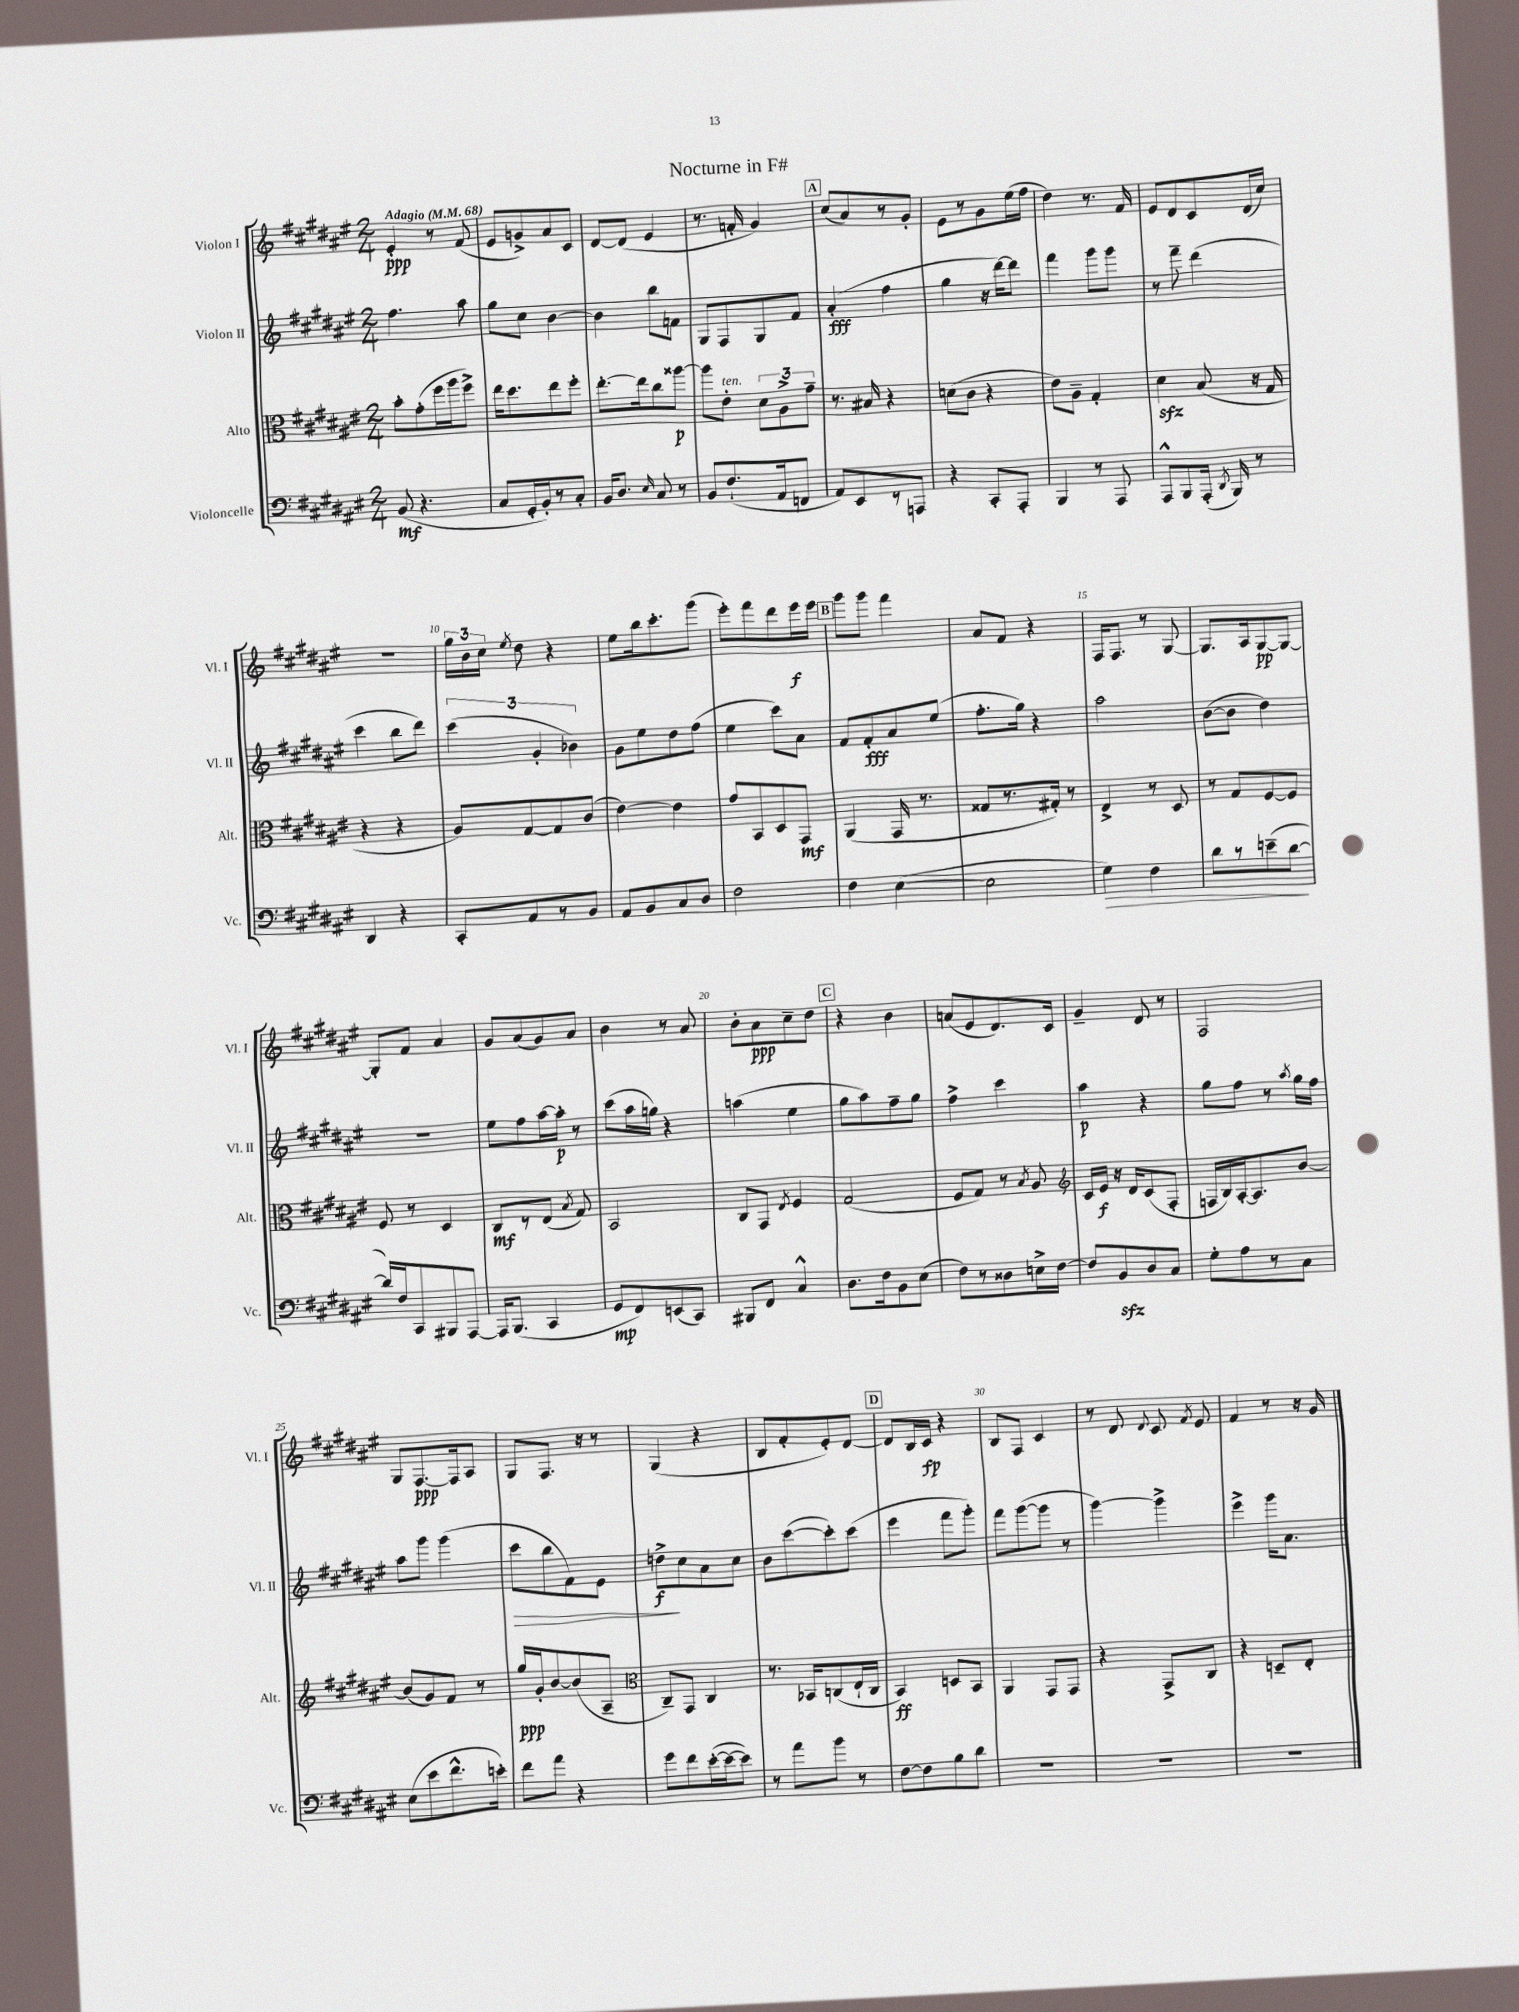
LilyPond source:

\header { title = "Nocturne in F#" }
<<
\new StaffGroup <<
\new Staff = "s0" \with { instrumentName = "Violon I" shortInstrumentName = "Vl. I" } {
    \clef treble \key fis \major \numericTimeSignature \time 2/4 \tempo "Adagio" 4 = 68
    \autoBeamOff eis'4-.\ppp r8 fis'8( |
    eis'8[ g'8->) ais'8 cis'8] |
    dis'8[~ dis'8]( eis'4 |
    r8. f'16-. gis'4) |
    \mark \markup { \box "A" } cis''8[( ais'8) r8 gis'8]-. |
    eis'8[ r8 gis'8 eis''16( fis''16] |
    dis''4) r8. fis'16 |
    eis'8[ dis'8 cis'8 dis'16( cis''16]) |
    r2 |
    \tuplet 3/2 { gis''16[ b'16 cis''16] } \acciaccatura { eis''8 } dis''8 r4 |
    eis''8[ b''16 cis'''8.-. gis'''8]( |
    eis'''8[-.) fis'''8 dis'''8 eis'''16\f eis'''16] |
    \mark \markup { \box "B" } gis'''8[ gis'''8] fis'''4 |
    ais'8[ fis'8] r4 |
    fis16[ fis8.] r8 gis8~ |
    gis8.[ ais16 gis8~\pp gis8]~ |
    gis8[-. fis'8] ais'4 |
    gis'8[ ais'8( gis'8) ais'8] |
    b'4 r8 ais'8 |
    b'8[-. ais'8\ppp cis''8-- dis''8] |
    \mark \markup { \box "C" } r4 b'4 |
    a'8[( eis'8 dis'8.) cis'16] |
    gis'4-- dis'8 r8 |
    fis2 |
    gis8[ fis8.~\ppp fis16 ais8] |
    gis8[ fis8.] r16 r8 |
    gis4( r4 |
    b8[ fis'8-. eis'8-.) dis'8]~ |
    \mark \markup { \box "D" } dis'8[ b16 cis'16]\fp r4 |
    b8[ fis8] cis'4 |
    r8 dis'8 \appoggiatura { dis'8 } cis'8 \acciaccatura { fis'8 } eis'8 |
    fis'4 r8 r16 gis'16 \bar "|." |
}
\new Staff = "s1" \with { instrumentName = "Violon II" shortInstrumentName = "Vl. II" } {
    \clef treble \key fis \major \numericTimeSignature \time 2/4
    \autoBeamOff fis''4. ais''8 |
    gis''8[ cis''8] b'4~ |
    b'4 b''8[ f'8] |
    gis8[ fis8 gis8 fis'8] |
    \mark \markup { \box "A" } ais'4-.\fff( fis''4 |
    gis''4 r16 dis'''16[~) dis'''8] |
    fis'''4 gis'''8[ gis'''8] |
    r8 fis'''8-- dis'''4( |
    cis'''4 b''8[ dis'''8]) |
    \tuplet 3/2 { cis'''4( gis'4-. bes'4) } |
    gis'8[ eis''8 dis''8 fis''8]( |
    eis''4 cis'''8[) ais'8] |
    \mark \markup { \box "B" } fis'8[ fis'8-.\fff ais'8 eis''8]( |
    fis''8.[-. gis''16]) r4 |
    ais''2 |
    b'8[~( b'8] dis''4) |
    R2 |
    eis''8[ fis''8 ais''16~ ais''16]-.\p r8 |
    cis'''8[( ais''16 g''16]) r4 |
    a''4( eis''4 |
    \mark \markup { \box "C" } gis''8[ ais''8) fis''8-- gis''8] |
    fis''4-> cis'''4 |
    ais''4\p r4 |
    gis''8[ fis''8] r8 \acciaccatura { ais''8 } gis''16[ fis''16] |
    ais''8[ gis'''8] gis'''4( |
    cis'''8[\> b''8 fis'8) eis'8] |
    d''8[->\f\! cis''8 ais'8 cis''8] |
    b'8[ cis'''8~( cis'''8-.) cis'''8]( |
    \mark \markup { \box "D" } eis'''4 fis'''8[ gis'''8]-.) |
    fis'''8[ gis'''8~( gis'''8] r8 |
    gis'''4~) gis'''4-> |
    eis'''4-> gis'''16[ ais'8.] \bar "|." |
}
\new Staff = "s2" \with { instrumentName = "Alto" shortInstrumentName = "Alt." } {
    \clef alto \key fis \major \numericTimeSignature \time 2/4
    \autoBeamOff b'8[-. gis'8-.( fis''16 ais''16 fis''8]->) |
    eis''16[ dis''8. eis''8 fis''8]-. |
    eis''8.[~-. eis''16 cis''8 aisis''8]~\p |
    aisis''8[ eis'8]-.^\markup { \italic "ten." } \tuplet 3/2 { dis'8[ ais8-> gis'8]-- } |
    \mark \markup { \box "A" } r8. bis16 r4 |
    d'8[( cis'8] r4 |
    eis'8[) ais8]-- gis4-. |
    dis'4\sfz b8( r16 gis16 |
    r4 r4 |
    ais8[) gis8~ gis8 cis'8]( |
    eis'4~) eis'4 |
    gis'8[ b,8 dis8 gis,8]\mf |
    \mark \markup { \box "B" } ais,4( gis,16 r8. |
    gisis8[ r8. gis16]-.) r8 |
    eis4-> r8 dis8 |
    r8 gis8[ fis8~ fis8] |
    fis8 r8 dis4 |
    cis8[\mf r8 eis8]( \acciaccatura { b8 } gis8) |
    b,2 |
    cis8[ gis,8] \acciaccatura { eis8 } fis4 |
    \mark \markup { \box "C" } gis2( |
    fis8[ gis8]) r8 \acciaccatura { b8 } ais8 |
    \clef treble cis'16[ eis'16]\f r16 dis'16[ cis'8( fis8]-. |
    f16[ b16) ais16~-. ais8. b'8]~ |
    b'8[( gis'8) fis'8] r8 |
    gis''16[\ppp gis'16-. b'8~ b'8( ais8]-- |
    \clef alto cis8[--) gis,8] cis4 |
    r8. bes,16[ c8( eis16-! c16] |
    \mark \markup { \box "D" } b,4\ff) d8[ b,8] |
    ais,4 gis,8[ gis,8] |
    r4 gis,8[-> cis8] |
    r4 d8[-- eis8]-. \bar "|." |
}
\new Staff = "s3" \with { instrumentName = "Violoncelle" shortInstrumentName = "Vc." } {
    \clef bass \key fis \major \numericTimeSignature \time 2/4
    \autoBeamOff b,8\mf( r4. |
    cis8[ gis,16-. b,16-.) r8 cis8]-. |
    b,16[ dis8.] \grace { eis16 } cis8 r8 |
    b,8[ fis8.-!( ais,16 f,8] |
    \mark \markup { \box "A" } ais,8[) eis,8 r8 a,,8] |
    r4 cis,8[-. ais,,8]-. |
    b,,4 r8 ais,,8 |
    ais,,8[-^ b,,8 ais,,16]-.( \acciaccatura { dis,8 } b,,16) r8 |
    dis,4 r4 |
    cis,8[-. ais,8 r8 b,8] |
    ais,8[ b,8 cis8 dis8] |
    fis2 |
    \mark \markup { \box "B" } fis4 eis4~( |
    eis2 |
    gis4\>) fis4 |
    dis'8[ r8 e'8--( dis'8]~\! |
    dis'16[) fis16 cis,8 bis,,8 ais,,8]~ |
    ais,,16[ b,,8.]( cis,4 |
    gis,8[\mp fis,8) e,8( cis,8]) |
    bis,,8[ fis,8] cis4-^ |
    \mark \markup { \box "C" } dis8.[ fis16 b,8 eis8]( |
    fis8[) r8 disis8 e16-> fis16]~ |
    fis8[ b,8\sfz dis8 cis8] |
    gis8[-. ais8 r8 cis8] |
    eis8[( eis'8 fis'8.-^ e'16]-.) |
    fis'8[ ais'8] r4 |
    gis'8[ fis'8 eis'16~-.( eis'16~ eis'8]) |
    r8 ais'8[ b'8] r8 |
    \mark \markup { \box "D" } fis8[~ fis8 b8 dis'8] |
    R2 |
    R2 |
    R2 \bar "|." |
}
>>
>>
\layout { \context { \Score \override BarNumber.break-visibility = ##(#f #t #t) barNumberVisibility = #(every-nth-bar-number-visible 5) } }
